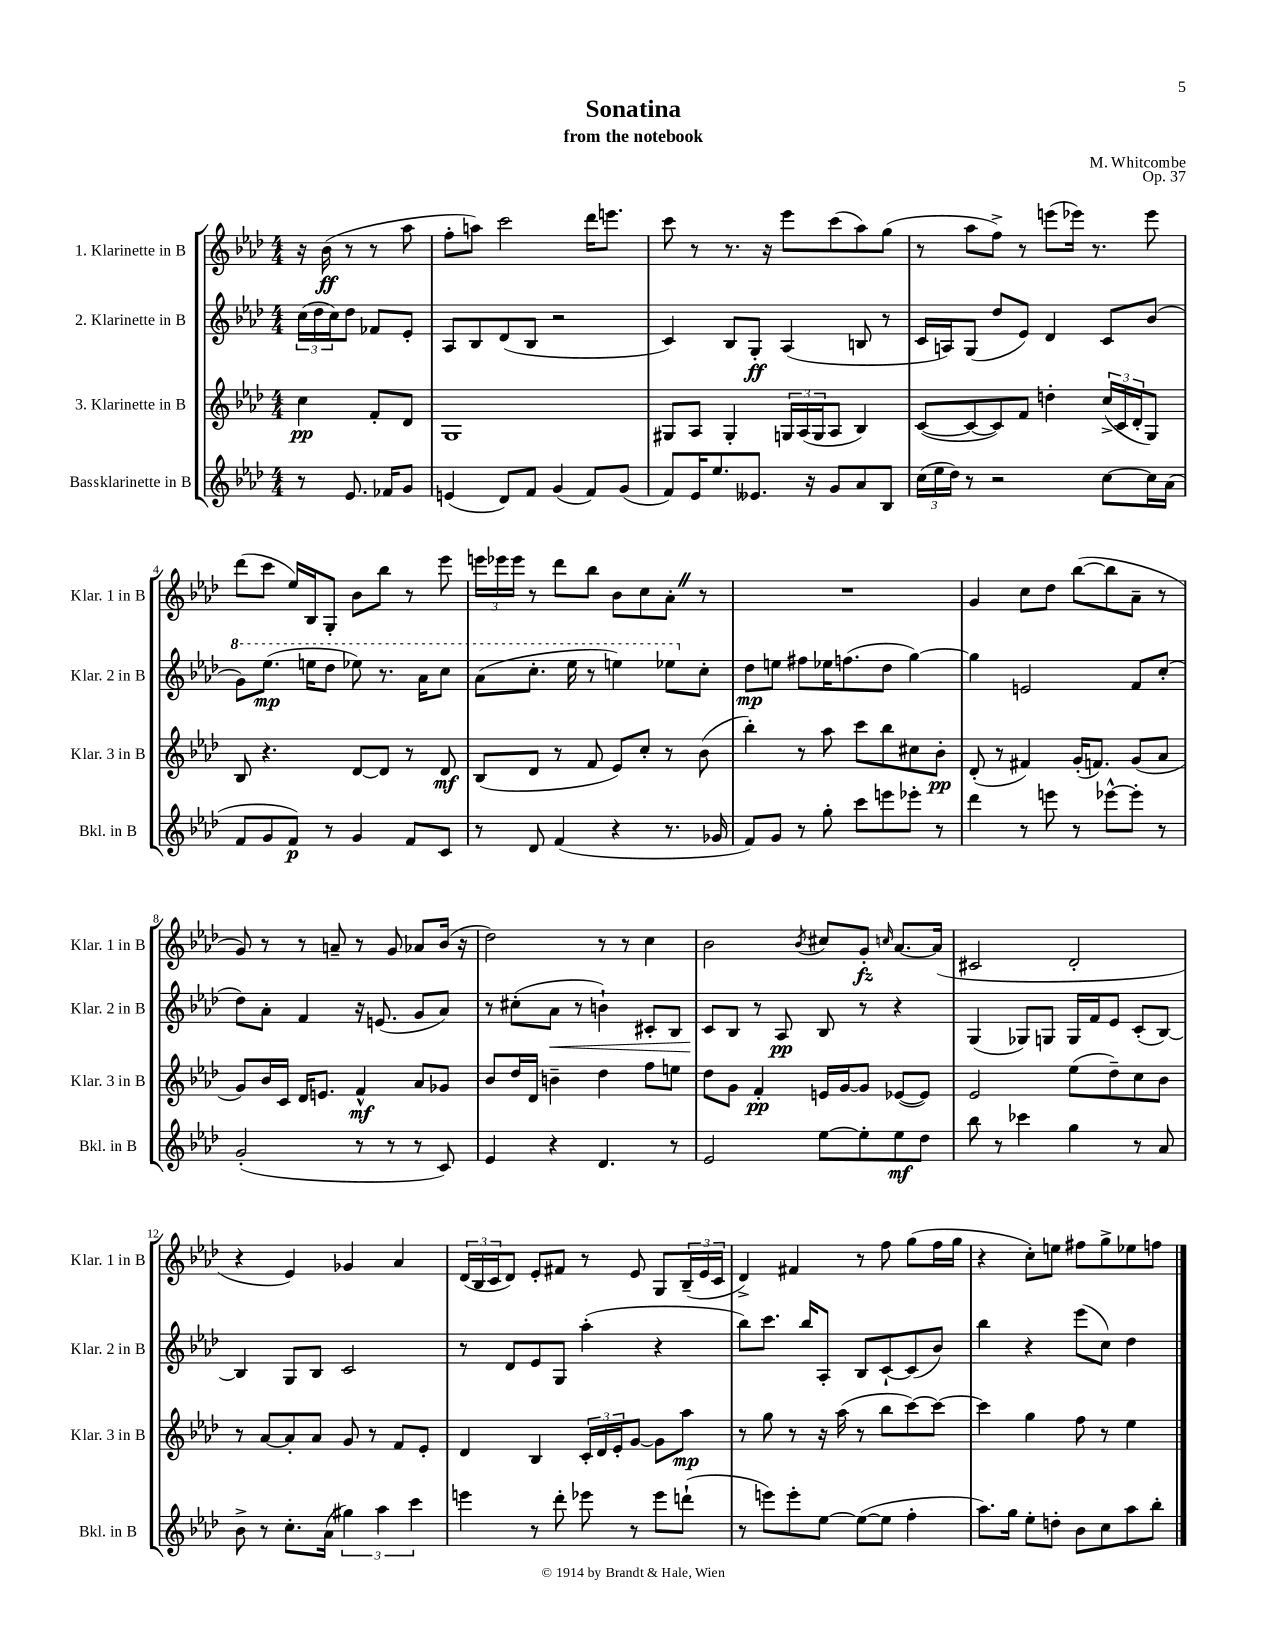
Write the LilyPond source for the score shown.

\header { title = "Sonatina" composer = "M. Whitcombe" subtitle = "from the notebook" opus = "Op. 37" }
<<
\new StaffGroup <<
\new Staff = "s0" \with { instrumentName = "1. Klarinette in B" shortInstrumentName = "Klar. 1 in B" } {
    \clef treble \key aes \major \numericTimeSignature \time 4/4 \partial 2
    r16 bes'16\ff( r8 r8 aes''8 |
    f''8-. a''8) c'''2 des'''16 e'''8. |
    c'''8 r8 r8. r16 ees'''8 c'''8( aes''8) g''8( |
    r8 aes''8 f''8->) r8 e'''8( ees'''16) r8. ees'''8 |
    des'''8( c'''8 ees''16) bes16 g8-. bes'8 bes''8 r8 ees'''8 |
    \tuplet 3/2 { e'''16 ees'''16 ees'''16 } r8 des'''8 bes''8 bes'8 c''8 aes'8-. \once \override BreathingSign.text = \markup { \musicglyph "scripts.caesura.straight" } \breathe r8 |
    R1 |
    g'4 c''8 des''8 bes''8~( bes''8 aes'8-- r8 |
    g'8) r8 r8 a'8-- r8 g'8 aes'8 bes'16( r16 |
    des''2) r8 r8 c''4 |
    bes'2 \acciaccatura { bes'8 } cis''8 g'8-.\fz \grace { c''16 } aes'8.~ aes'16( |
    cis'2 des'2-. |
    r4 ees'4) ges'4 aes'4 |
    \tuplet 3/2 { des'16( bes16 c'16 } des'8) ees'8-. fis'8 r8 ees'8 g8 \tuplet 3/2 { bes16--( ees'16 c'16 } |
    des'4->) fis'4 r8 f''8 g''8( f''16 g''16 |
    r4 c''8-.) e''8 fis''8 g''8-> ees''8 f''8 \bar "|." |
}
\new Staff = "s1" \with { instrumentName = "2. Klarinette in B" shortInstrumentName = "Klar. 2 in B" } {
    \clef treble \key aes \major \numericTimeSignature \time 4/4 \partial 2
    \tuplet 3/2 { c''16( des''16 c''16) } des''8 fes'8 ees'8-. |
    aes8 bes8 des'8( bes8 r2 |
    c'4) bes8 g8-.\ff aes4( b8 r8 |
    c'16 a16) g8( des''8 ees'8) des'4 c'8 bes'8( |
    \ottava #1 g''8) ees'''8.\mp( e'''16 des'''8 ees'''8) r8. aes''16 c'''8 |
    aes''8( c'''8.-. ees'''16 r8 e'''4) ees'''8 \ottava #0 c''8-. |
    des''8\mp e''8 fis''8 ees''16 f''8.( des''8 g''4~) |
    g''4 e'2 f'8 c''8-.( |
    des''8) aes'8-. f'4 r16 e'8.( g'8 aes'8) |
    r8 cis''8-.( aes'8\< r8 b'4-!) cis'8-. bes8 |
    c'8\! bes8 r8 aes8\pp bes8 r8 r4 |
    g4( ges8) g8 g16 f'16 ees'8 c'8-.( bes8~) |
    bes4 g8 bes8 c'2 |
    r8 des'8 ees'8 g8 aes''4-.( r4 |
    bes''8) c'''8. bes''16 aes8-. bes8 c'8~-! c'8( bes'8) |
    bes''4 r4 ees'''8( c''8) des''4 \bar "|." |
}
\new Staff = "s2" \with { instrumentName = "3. Klarinette in B" shortInstrumentName = "Klar. 3 in B" } {
    \clef treble \key aes \major \numericTimeSignature \time 4/4 \partial 2
    c''4\pp f'8-. des'8 |
    g1 |
    gis8 aes8 gis4-. \tuplet 3/2 { g16 aes16( g16 } aes8 bes4) |
    c'8~( c'8~ c'8) f'8 d''4-. \tuplet 3/2 { c''16->( c'16 des'16-. } g8) |
    bes8 r4. des'8~ des'8 r8 des'8\mf |
    bes8( des'8 r8 f'8 ees'8) c''8-. r8 bes'8( |
    bes''4-.) r8 aes''8 c'''8 bes''8 cis''8 bes'8-.\pp |
    des'8-.( r8 fis'4) g'16-.( f'8.) g'8( aes'8 |
    g'8) bes'16 c'16 des'16 e'8. f'4-^\mf aes'8 ges'8 |
    bes'8 des''16 des'16 b'4-- des''4 f''8 e''8 |
    des''8 g'8 f'4-.\pp e'16 g'16~ g'8 ees'8~( ees'8) |
    ees'2 ees''8( des''8--) c''8 bes'8 |
    r8 aes'8~ aes'8-. aes'8 g'8 r8 f'8 ees'8-. |
    des'4 bes4 \tuplet 3/2 { c'16-. des'16 ees'16-. } g'8~ g'8 aes''8\mp |
    r8 g''8 r8 r16 aes''16( r8 bes''8 c'''8~) c'''8~ |
    c'''4 g''4 f''8 r8 ees''4 \bar "|." |
}
\new Staff = "s3" \with { instrumentName = "Bassklarinette in B" shortInstrumentName = "Bkl. in B" } {
    \clef treble \key aes \major \numericTimeSignature \time 4/4 \partial 2
    r8 ees'8. fes'16 g'8 |
    e'4( des'8) f'8 g'4( f'8) g'8( |
    f'8) ees'16 ees''8. eeses'8. r16 g'8 aes'8 bes8 |
    \tuplet 3/2 { c''16( ees''16 des''16) } r8 r2 c''8~ c''16 aes'16( |
    f'8 g'8 f'8\p) r8 g'4 f'8 c'8 |
    r8 des'8 f'4( r4 r8. ges'16 |
    f'8) g'8 r8 g''8-. c'''8 e'''8 ees'''8-. r8 |
    des'''4 r8 e'''8 r8 ees'''8~-^ ees'''8-. r8 |
    g'2-.( r8 r8 r8 c'8) |
    ees'4 r4 des'4. r8 |
    ees'2 ees''8~ ees''8-. ees''8\mf des''8 |
    bes''8 r8 ces'''4 g''4 r8 aes'8 |
    bes'8-> r8 c''8.-. aes'16( \tuplet 3/2 { gis''4) aes''4 c'''4 } |
    e'''4 r8 des'''8-. ees'''8 r8 ees'''8 d'''8-!( |
    r8 e'''8) e'''8-. ees''8~ ees''8~( ees''8 f''4-. |
    aes''8.) g''16 ees''8-. d''8-. bes'8 c''8 aes''8 bes''8-. \bar "|." |
}
>>
>>
